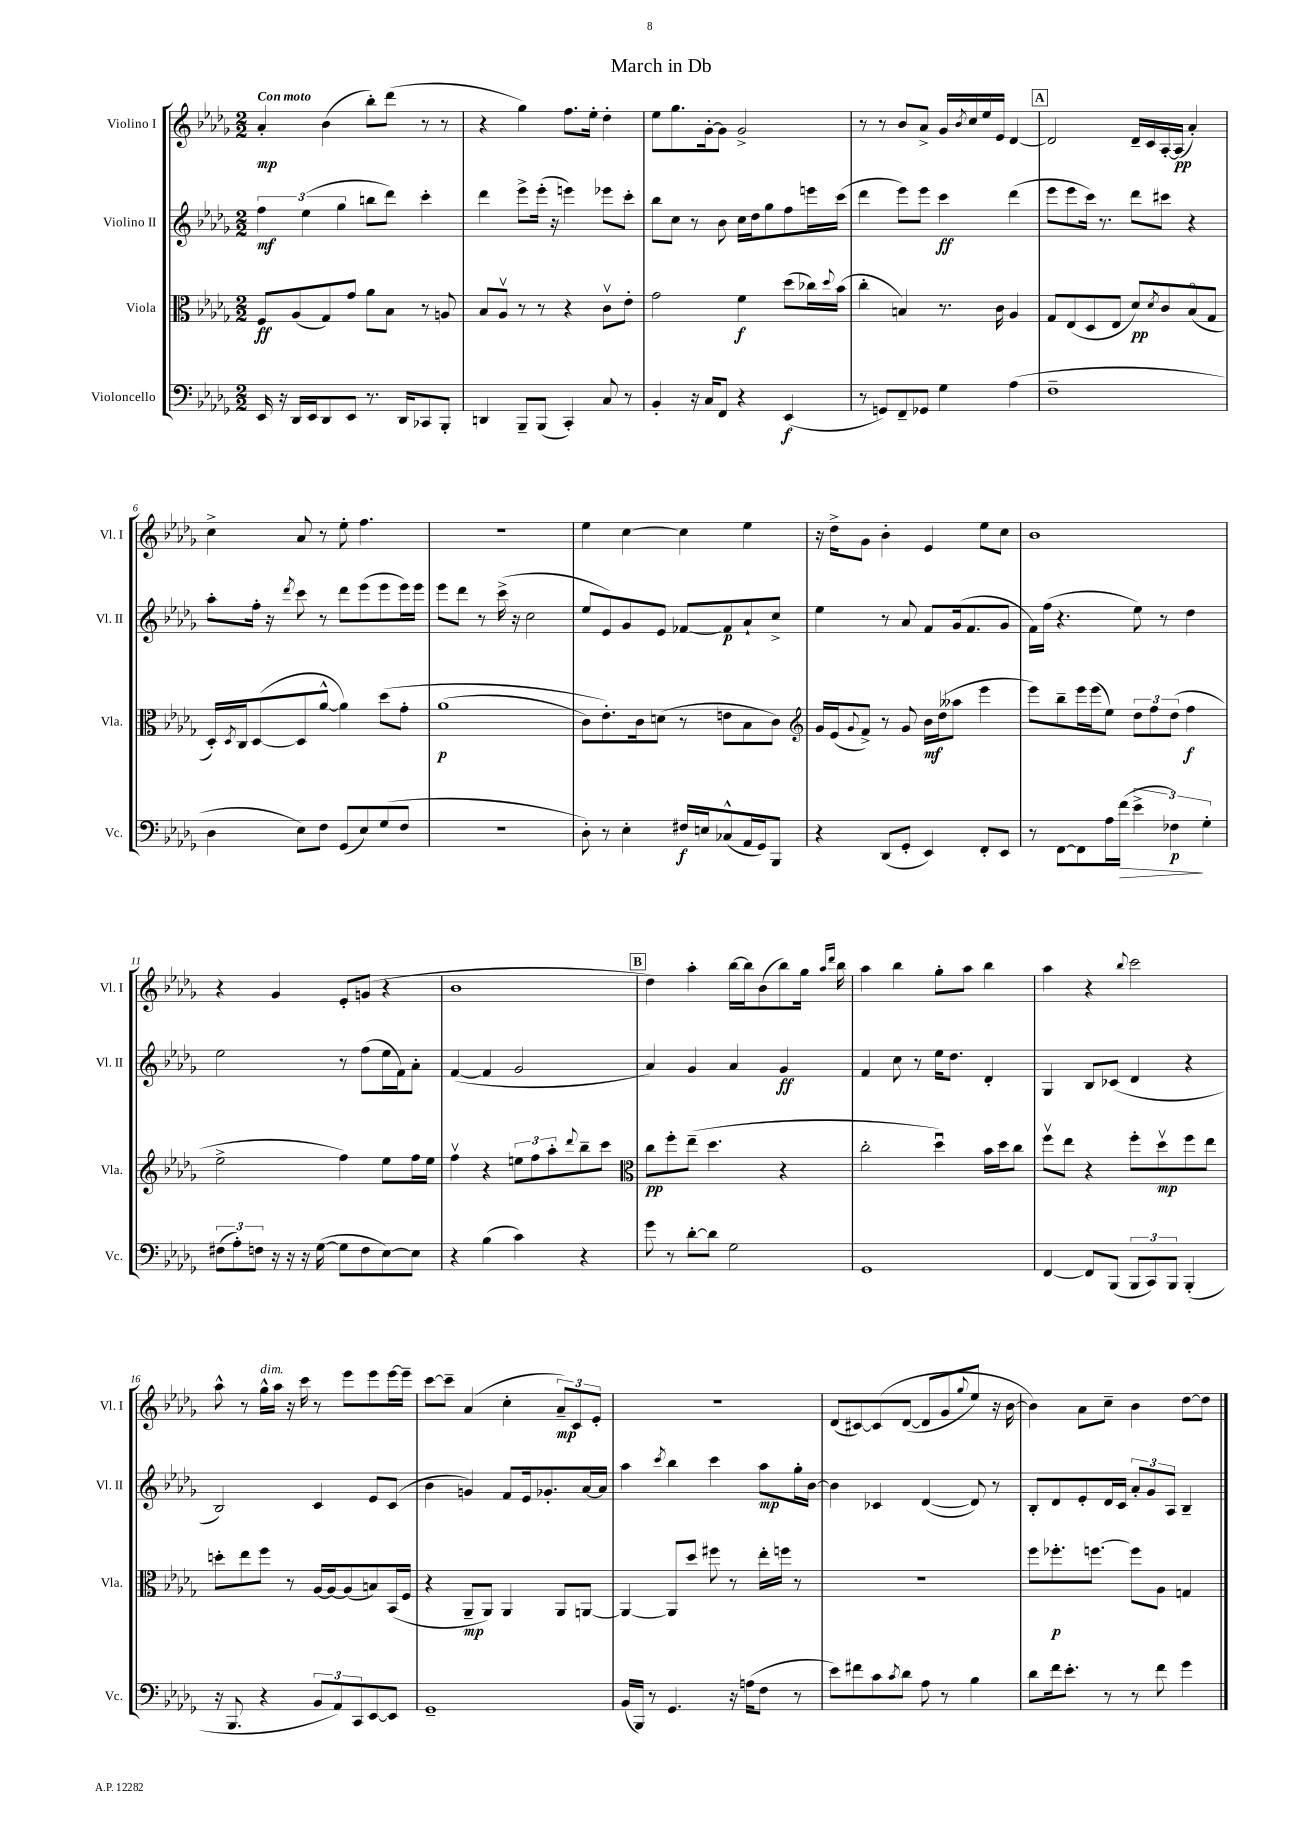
\header { title = "March in Db" }
<<
\new StaffGroup <<
\new Staff = "s0" \with { instrumentName = "Violino I" shortInstrumentName = "Vl. I" } {
    \clef treble \key des \major \numericTimeSignature \time 2/2 \tempo "Con moto"
    aes'4-.\mp bes'4( bes''8-.) des'''8( r8 r8 |
    r4 ges''4) f''8. ees''16-. des''4-. |
    ees''8 ges''8. ges'16~-. ges'8 ges'2-> |
    r8 r8 bes'8 aes'8-> ges'16 \acciaccatura { bes'8 } c''16 ees''16 ees'16 des'4~ |
    \mark \markup { \box "A" } des'2 des'16-- c'16 aes16~-. aes16\pp( aes'4-.) |
    c''4-> aes'8 r8 ees''8-. f''4. |
    r1 |
    ees''4 c''4~ c''4 ees''4 |
    r16 des''16-> ges'8 bes'4-. ees'4 ees''8 c''8 |
    bes'1 |
    r4 ges'4 ees'8-. g'8( r4 |
    bes'1 |
    \mark \markup { \box "B" } des''4) aes''4-. bes''16~ bes''16 bes'8( bes''8) ges''16 \grace { aes''16 des'''16 } bes''16 |
    aes''4 bes''4 ges''8-. aes''8 bes''4 |
    aes''4 r4 \appoggiatura { bes''8 } c'''2 |
    aes''8-^ r8 ges''16-^^\markup { \italic "dim." } aes''16 r16 c'''16 r8 ees'''8 ees'''8 ees'''16~ ees'''16-- |
    c'''8~ c'''8-- aes'4( c''4-. \tuplet 3/2 { aes'8--\mp) c'8 ees'8-. } |
    R1 |
    des'8( cis'8~) cis'8\( des'8~( des'8 ges'8 \appoggiatura { ges''8 } ees''8) r16 bes'16~ |
    bes'4\) aes'8 c''8-- bes'4 des''8~ des''8 \bar "|." |
}
\new Staff = "s1" \with { instrumentName = "Violino II" shortInstrumentName = "Vl. II" } {
    \clef treble \key des \major \numericTimeSignature \time 2/2
    \tuplet 3/2 { f''4\mf ees''4( ges''4 } b''8 des'''8) c'''4-. |
    des'''4 ees'''8-> ees'''16-.( r16 e'''4) ees'''8 c'''8-. |
    bes''8 c''8 r8 bes'8 c''16 des''16 ges''8 f''8 e'''16 c'''16( |
    des'''4 ees'''8) ees'''8 c'''4\ff des'''4( |
    \mark \markup { \box "A" } ees'''8 ees'''8 c'''16) r8. des'''8 cis'''8 r4 |
    aes''8-. f''16-. r16 \acciaccatura { des'''8 } c'''8 r8 des'''8 ees'''8( ees'''8 ees'''16) ees'''16 |
    ees'''8 des'''8 r8 c'''16->( r16 c''2 |
    ees''8 ees'8) ges'8 ees'8 fes'8~ fes'8\p aes'8-! c''8-> |
    ees''4 r8 aes'8 f'8 ges'16( f'8. ges'8 |
    f'16) f''16( r4. ees''8) r8 des''4 |
    ees''2 r8 f''8( ees''16 f'16) aes'8-. |
    f'4~( f'4 ges'2 |
    \mark \markup { \box "B" } aes'4) ges'4 aes'4 ges'4\ff |
    f'4 c''8 r8 ees''16 des''8. des'4-. |
    ges4 bes8 ces'8( des'4 r4 |
    bes2) c'4 ees'8 c'8( |
    bes'4 g'4) f'8 ees'16 ges'8.-. aes'16~ aes'16 |
    aes''4 \acciaccatura { c'''8 } bes''4 c'''4 aes''8\mp ges''16-. bes'16~ |
    bes'4 ces'4 des'4~( des'8) r8 |
    bes8-. des'8 ees'8-. des'16 c'16 \tuplet 3/2 { aes'8-. ges'8 aes8 } bes4-- \bar "|." |
}
\new Staff = "s2" \with { instrumentName = "Viola" shortInstrumentName = "Vla." } {
    \clef alto \key des \major \numericTimeSignature \time 2/2
    f8\ff aes8( ges8) ges'8 aes'8 bes8 r8 a8 |
    bes8 aes8\upbow r8 r8 r4 c'8\upbow ees'8-. |
    ges'2 f'4\f des''8( ces''16) \appoggiatura { des''8 } bes'16( |
    c''4-. b4) r8. c'16 aes4 |
    \mark \markup { \box "A" } ges8 ees8( des8 ees8 des'8\pp) \acciaccatura { des'8 } c'8 bes8\flageolet( ges8 |
    des16-.) \acciaccatura { des8 } c16 des8~( des8 aes'8~-^ aes'4) des''8\( ges'8-. |
    aes'1\p( |
    c'8) ees'8.-.\) c'16 d'8( r8 e'8 bes8 c'8) |
    \clef treble ges'16 ees'16( \appoggiatura { ges'8 } f'8->) r8 ges'8 bes'16\mf des''16( aeses''8 ees'''4 |
    ees'''8) bes''8-- ees'''16 ees'''16( ees''8) \tuplet 3/2 { des''8 f''8 des''8( } f''4\f |
    ees''2-> f''4) ees''8 f''16 ees''16 |
    f''4\upbow r4 \tuplet 3/2 { e''8 f''8 aes''8-. } \appoggiatura { des'''8 } bes''8-- c'''8 |
    \mark \markup { \box "B" } \clef alto c''8\pp f''8-. ees''8--( des''4. r4 |
    c''2-. des''4\downbow) bes'16 des''16 c''8 |
    f''8\upbow ees''8 r4 f''8-. des''8\upbow\mp f''8 ees''8 |
    d''8-. ees''8 f''8 r8 aes16~ aes16~ aes8( b8) bes,16( f16 |
    r4 aes,8--\mp aes,8) aes,4 aes,8 a,8~ |
    a,4~ a,8 des''8 fis''8 r8 ees''16-. f''16 r8 |
    R1 |
    f''8 fes''8.-.\p f''8.~ f''8 aes8 g4 \bar "|." |
}
\new Staff = "s3" \with { instrumentName = "Violoncello" shortInstrumentName = "Vc." } {
    \clef bass \key des \major \numericTimeSignature \time 2/2
    ees,16 r16 des,16 ees,16 des,8 ees,8 r8. des,16 ces,8 bes,,8-. |
    d,4 bes,,8-- bes,,8( c,4-.) c8 r8 |
    bes,4-. r16 c16 f,8 r4 ees,4\f( |
    r8 g,8) f,8-- ges,8 ges4 aes4( |
    \mark \markup { \box "A" } f1-- |
    des4 ees8) f8 ges,8( ees8) ges8( f8 |
    r1 |
    des8-.) r8 ees4-. fis16\f e16 ces8-^( aes,16 ges,16) bes,,8 |
    r4 des,8( ges,8-. ees,4) f,8-. ees,8 |
    r8 f,8~ f,8 aes16 f'16\>( \tuplet 3/2 { ees'4-> fes4\p\!) ges4-. } |
    \tuplet 3/2 { fis8( aes8-.) f8 } r16 r16 r16 ges16~( ges8 f8 ees8~) ees8 |
    r4 bes4( c'4) r4 |
    \mark \markup { \box "B" } ges'8 r8 des'8~-. des'8 ges2 |
    ges,1 |
    f,4~ f,8 bes,,8( \tuplet 3/2 { bes,,8 c,8) bes,,8 } bes,,4-.( |
    r16 bes,,8. r4 \tuplet 3/2 { bes,8 aes,8) c,8 } ees,8~ ees,8 |
    ges,1-- |
    bes,16( bes,,16) r8 ges,4. r16 a16( f8 r8 |
    ees'8) fis'8 c'8 \acciaccatura { c'8 } des'8 aes8 r8 bes4 |
    des'8 f'16 ees'8.-. r8 r8 f'8 ges'4 \bar "|." |
}
>>
>>
